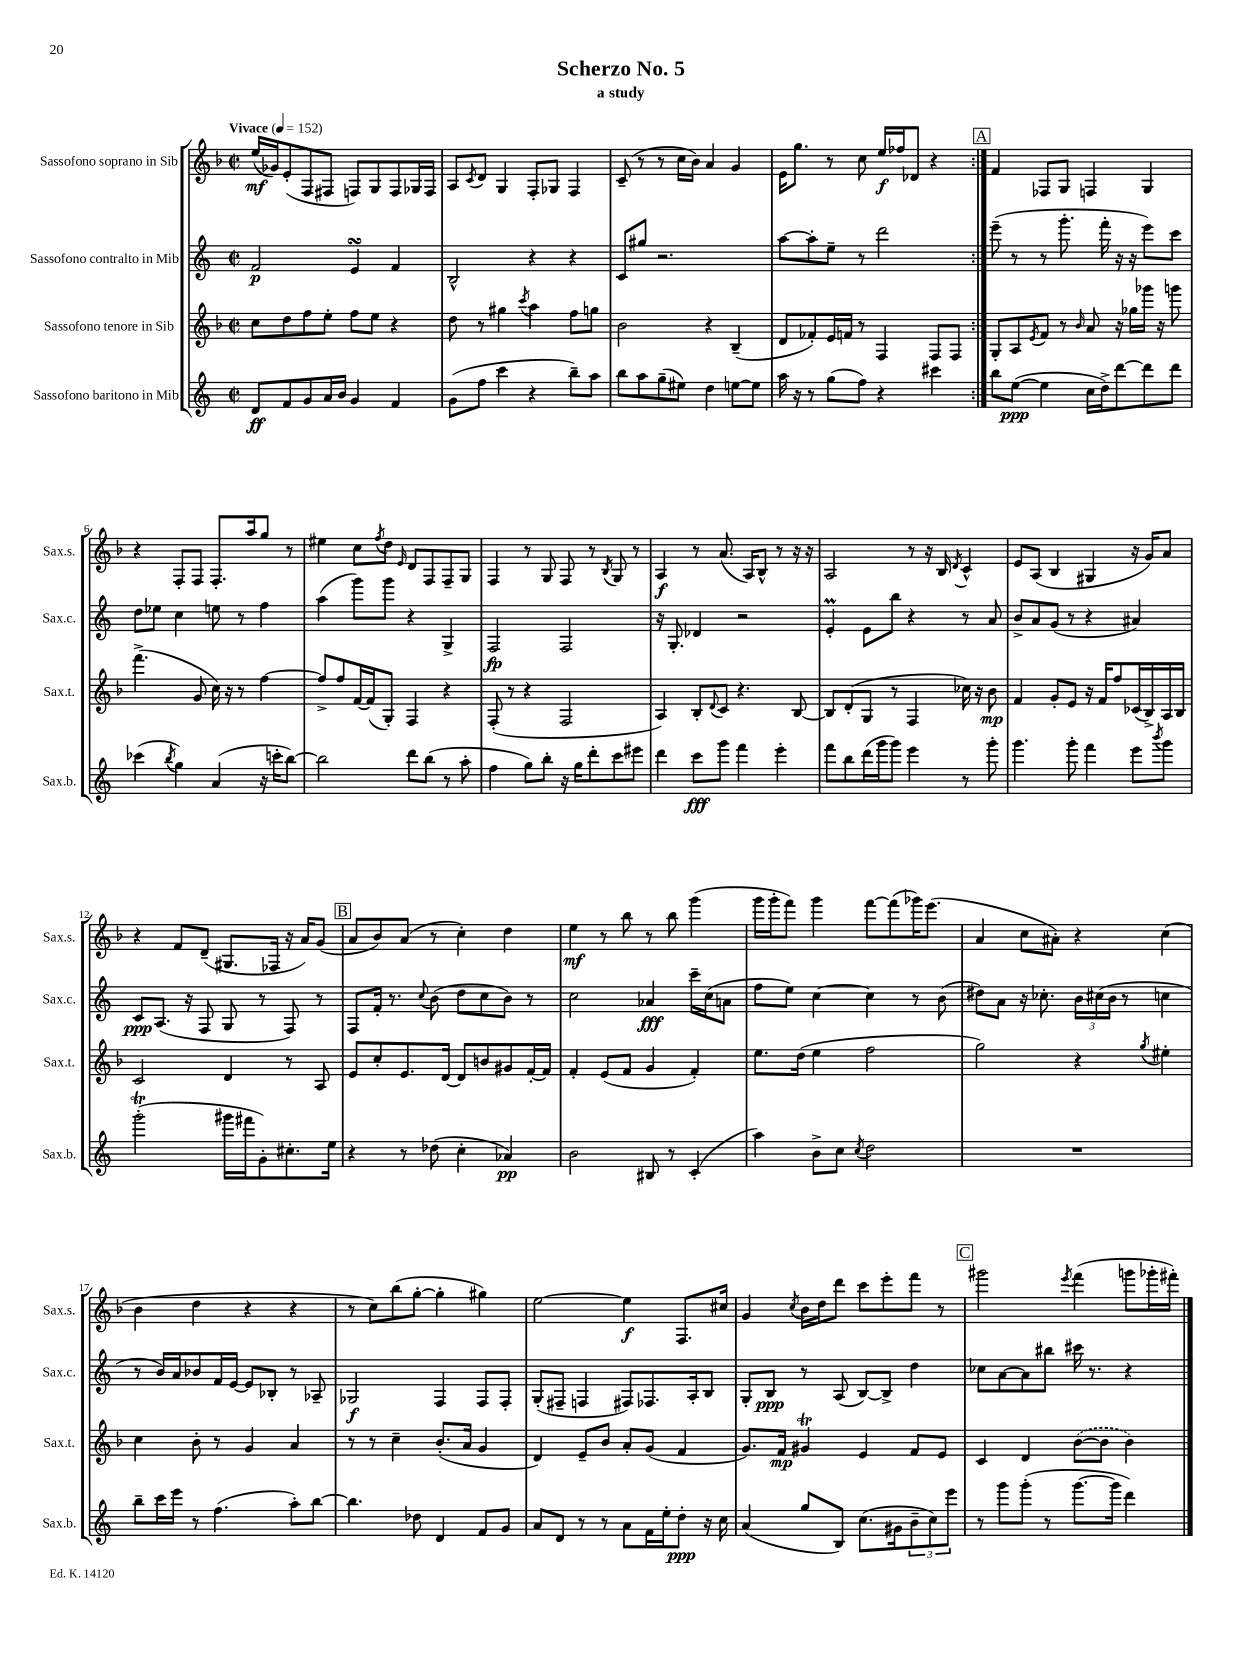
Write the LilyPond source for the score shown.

\header { title = "Scherzo No. 5" subtitle = "a study" }
<<
\new StaffGroup <<
\new Staff = "s0" \with { instrumentName = "Sassofono soprano in Sib" shortInstrumentName = "Sax.s." } {
    \clef treble \key f \major \defaultTimeSignature \time 2/2 \tempo "Vivace" 4 = 152
    \repeat volta 2 { e''16\mf( ges'16) e'8-.( f8 fis8 f8) g8 f8 ges16 f16 |
    a8 \acciaccatura { c'8 } d'8 g4 f8-. ges8 f4 |
    c'8--( r8 r8 c''16 bes'16) a'4 g'4 |
    e'16 g''8. r8 c''8 e''16\f fes''16 des'8 r4 | }
    \mark \markup { \box "A" } f'4 fes8 g8 f4 g4 |
    r4 f8-. f8 f8.-. a''16 g''8 r8 |
    eis''4 c''8 \acciaccatura { f''8 } d''8 \grace { e'16 } d'8 f8 f8-- g8 |
    f4 r8 g8 f8 r8 \acciaccatura { bes8 } g8 r8 |
    a4\f r8 a'8.( a16) bes8-^ r8 r16 r16 |
    a2 r8 r16 bes16 \acciaccatura { d'8 } c'4-^ |
    e'8 a8( bes4 gis4 r16 g'16) a'8 |
    r4 f'8 d'8--( gis8. fes16 r16 a'16) g'8( |
    \mark \markup { \box "B" } a'8 bes'8) a'8( r8 c''4-.) d''4 |
    e''4\mf r8 bes''8 r8 bes''8 g'''4( |
    g'''16 g'''16-. f'''8) g'''4 f'''8~ f'''8( ges'''16) e'''8.( |
    a'4 c''8 ais'8-.) r4 c''4( |
    bes'4 d''4 r4 r4 |
    r8 c''8) bes''8( g''8~-. g''4-. gis''4) |
    e''2~ e''4\f f8. cis''16 |
    g'4 \acciaccatura { c''8 } bes'16 d''16 d'''8 c'''8 e'''8-. f'''8 r8 |
    \mark \markup { \box "C" } gis'''2 \acciaccatura { e'''8 } f'''4( g'''8 ges'''16-. fis'''16-.) \bar "|." |
}
\new Staff = "s1" \with { instrumentName = "Sassofono contralto in Mib" shortInstrumentName = "Sax.c." } {
    \clef treble \key c \major \defaultTimeSignature \time 2/2
    \repeat volta 2 { f'2\p e'4\turn f'4 |
    b2-^ r4 r4 |
    c'8 gis''8 r2. |
    a''8~ a''8-. e''8-- r8 d'''2 | }
    \mark \markup { \box "A" } e'''8--( r8 r8 g'''8.-. f'''16-. r16 r16 e'''8) c'''8 |
    d''8 ees''8 c''4 e''8 r8 f''4 |
    a''4( g'''8) g'''8 r4 g4-> |
    f2\fp f2 |
    r16 g8.-. des'4 r2 |
    e'4-.\prall e'8 b''8 r4 r8 a'8 |
    b'8-> a'8 g'8( r8 r4 ais'4) |
    c'8\ppp a8.( r16 f8 g8 r8 f8) r8 |
    \mark \markup { \box "B" } f8 f'16-. r8. \appoggiatura { c''8 } b'8( d''8 c''8 b'8) r8 |
    c''2 aes'4\fff c'''16-- c''16( a'8 |
    f''8 e''8) c''4~ c''4 r8 b'8( |
    dis''8) a'8 r16 ces''8.-. \tuplet 3/2 { b'16 cis''16( b'16 } r8 c''4 |
    r8 b'16) a'16 bes'8 f'16 e'16~ e'8 bes8-. r8 aes8-- |
    ges2\f f4 f8 f8-. |
    g8-.( fis8-- f4 fis8) fes8. a16-. b8 |
    g8-. b8\ppp r8 a8( b8~) b8-> d''4 |
    \mark \markup { \box "C" } ces''8 a'8~ a'8 bis''8 cis'''16 r8. r4 \bar "|." |
}
\new Staff = "s2" \with { instrumentName = "Sassofono tenore in Sib" shortInstrumentName = "Sax.t." } {
    \clef treble \key f \major \defaultTimeSignature \time 2/2
    \repeat volta 2 { c''8 d''8 f''8 e''8-. f''8 e''8 r4 |
    d''8 r8 gis''4 \acciaccatura { c'''8 } a''4 f''8 g''8 |
    bes'2 r4 bes4--( |
    d'8 fes'8-.) e'16 f'16 r8 f4 f8 f8 | }
    \mark \markup { \box "A" } g8-. a8 \acciaccatura { e'8 } f'8 r8 \grace { bes'16 } a'8 r16 ges''16 ges'''16 r16 g'''8 |
    f'''4.->( g'8 c''16) r16 r8 f''4~ |
    f''8-> f''8 f'16~ f'16( g8-.) f4 r4 |
    f8-.( r8 r4 f2 |
    a4) bes8-. \appoggiatura { d'8 } c'8 r4. bes8~ |
    bes8 d'8-.( g8 r8 f4 ces''16) r16 bes'8\mp |
    f'4 g'8-. e'8 r16 f'16 f''8 ces'16( bes16->) a16 bes16 |
    c'2 d'4 r8 a8 |
    \mark \markup { \box "B" } e'8 c''8-. e'8. d'16~ d'8 b'8 gis'8 f'16~-. f'16 |
    f'4-. e'8( f'8 g'4 f'4-.) |
    e''8. d''16( e''4 f''2 |
    g''2) r4 \acciaccatura { g''8 } eis''4-. |
    c''4 bes'8-. r8 g'4 a'4 |
    r8 r8 c''4-- bes'8.-.( a'16 g'4 |
    d'4) e'8-- bes'8 a'8-. g'8( f'4 |
    g'8.) f'16\mp gis'4\trill e'4 f'8 e'8 |
    \mark \markup { \box "C" } c'4 d'4 \once \slurDashed bes'8~( bes'8 bes'4) \bar "|." |
}
\new Staff = "s3" \with { instrumentName = "Sassofono baritono in Mib" shortInstrumentName = "Sax.b." } {
    \clef treble \key c \major \defaultTimeSignature \time 2/2
    \repeat volta 2 { d'8\ff f'8 g'8 a'16 b'16 g'4 f'4 |
    g'8( f''8 c'''4 r4 b''8--) a''8 |
    b''8 a''8 g''8--( eis''8) d''4 e''8~ e''8 |
    a''16 r16 r8 g''8( f''8) r4 cis'''4 | }
    \mark \markup { \box "A" } b''8 e''8~\ppp( e''4 c''16 d''16->) d'''8~ d'''8 d'''8 |
    ces'''4( \acciaccatura { b''8 } g''4) a'4( r16 c'''16-. b''8~) |
    b''2 d'''8 b''8( r8 a''8-. |
    f''4 g''8) b''8-. r16 g''16 d'''8-. c'''8 eis'''8 |
    d'''4 c'''8\fff g'''8 f'''4 e'''4-. |
    f'''8 b''8 d'''16( g'''16 g'''8) e'''4 r8 g'''8-. |
    g'''4. g'''8-. f'''4 e'''8 \acciaccatura { b'''8 } g'''8 |
    g'''2-.\trill( gis'''16 fis'''16 g'8-.) cis''8.-. e''16 |
    \mark \markup { \box "B" } r4 r8 des''8( c''4-. aes'4\pp) |
    b'2 bis8 r8 c'4-.( |
    a''4) b'8-> c''8 \acciaccatura { c''8 } d''2 |
    R1 |
    b''8-- c'''16 e'''16 r8 f''4.( a''8-.) b''8~ |
    b''4. des''8 d'4 f'8 g'8 |
    a'8 d'8 r8 r8 a'8 f'16 e''16-. d''8-.\ppp r16 c''16 |
    a'4( g''8 b8) c''8.( gis'16 \tuplet 3/2 { b'8-- c''8) e'''8 } |
    \mark \markup { \box "C" } r8 g'''8 g'''8-.( r8 g'''8.~ g'''16 d'''4) \bar "|." |
}
>>
>>
